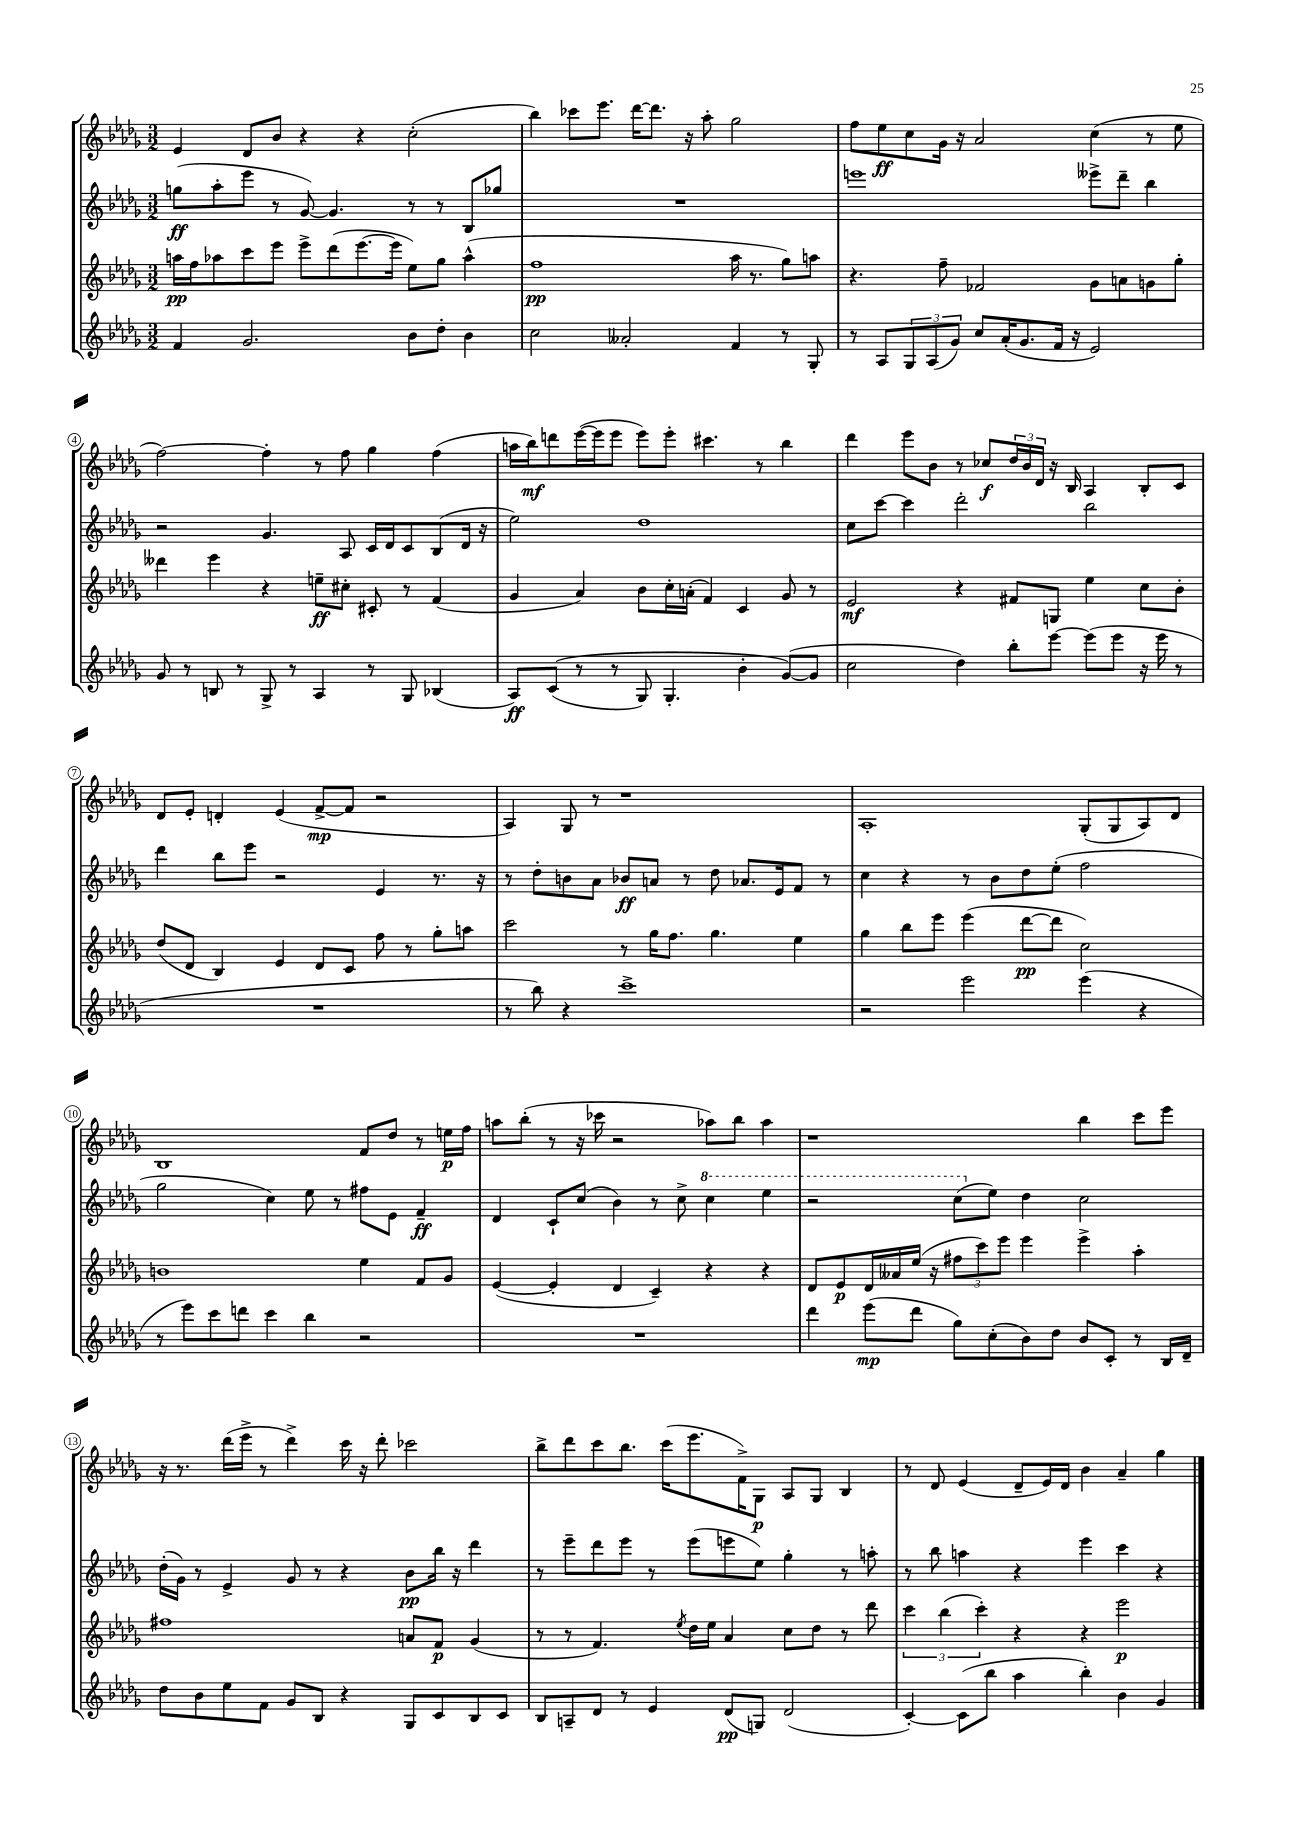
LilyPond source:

<<
\new StaffGroup <<
\new Staff = "s0" {
    \clef treble \key des \major \numericTimeSignature \time 3/2
    ees'4 des'8 bes'8 r4 r4 c''2-.( |
    bes''4) ces'''8 ees'''8. des'''16~ des'''8. r16 aes''8-. ges''2 |
    f''8 ees''8\ff c''8 ges'16 r16 aes'2 c''4( r8 ees''8 |
    f''2~) f''4-. r8 f''8 ges''4 f''4( |
    a''16 bes''16\mf) d'''8 ees'''16~( ees'''16 ees'''8 ees'''8) ees'''8-. cis'''4. r8 bes''4 |
    des'''4 ees'''8 bes'8 r8 ces''8\f \tuplet 3/2 { des''16 bes'16 des'16 } r16 bes16 aes4 bes8-. c'8 |
    des'8 ees'8-. d'4-. ees'4( f'8~->\mp f'8 r2 |
    aes4) ges8 r8 r1 |
    aes1-. ges8-.( ges8 aes8) des'8 |
    bes1 f'8 des''8 r8 e''16\p f''16 |
    a''8 bes''8-.( r8 r16 ces'''16 r2 aes''8) bes''8 aes''4 |
    r1 bes''4 c'''8 ees'''8 |
    r16 r8. des'''16( ees'''16-> r8 des'''4->) c'''16 r16 des'''8-. ces'''2 |
    bes''8-> des'''8 c'''8 bes''8. c'''16( ees'''8. f'16->) ges8\p aes8 ges8 bes4 |
    r8 des'8 ees'4( des'8-- ees'16) des'16 bes'4 aes'4-- ges''4 \bar "|." |
}
\new Staff = "s1" {
    \clef treble \key des \major \numericTimeSignature \time 3/2
    g''8\ff( aes''8-. ees'''8 r8 ges'8~) ges'4. r8 r8 bes8 ges''8 |
    R1. |
    e'''1 eeses'''8-> des'''8-- bes''4 |
    r2 ges'4. aes8 c'16 des'16 c'8 bes8( des'16 r16 |
    ees''2) des''1 |
    c''8 c'''8~ c'''4 des'''2-. bes''2 |
    des'''4 bes''8 ees'''8 r2 ees'4 r8. r16 |
    r8 des''8-. b'8 aes'8 bes'8\ff a'8 r8 des''8 aes'8. ees'16 f'8 r8 |
    c''4 r4 r8 bes'8 des''8 ees''8-.( f''2 |
    ges''2 c''4) ees''8 r8 fis''8 ees'8 f'4--\ff |
    des'4 c'8-! c''8( bes'4) r8 c''8-> \ottava #1 c'''4 ees'''4 |
    r2 c'''8( \ottava #0 ees''8) des''4 c''2 |
    des''16-.( ges'16) r8 ees'4-> ges'8 r8 r4 bes'8\pp bes''16 r16 des'''4 |
    r8 ees'''8-- des'''8 ees'''8 r8 ees'''8( e'''8 ees''8) ges''4-. r8 a''8-. |
    r8 bes''8 a''4 r4 ees'''4 c'''4 r4 \bar "|." |
}
\new Staff = "s2" {
    \clef treble \key des \major \numericTimeSignature \time 3/2
    a''16\pp f''16 aes''8 c'''8 ees'''8 ees'''8-> des'''8( ees'''8.~ ees'''16 ees''8) ges''8 aes''4-^( |
    f''1\pp aes''16 r8. ges''8) a''8 |
    r4. f''8-- fes'2 ges'8 a'8 g'8 ges''8-. |
    deses'''4 ees'''4 r4 e''8--\ff cis''8-. cis'8-. r8 f'4( |
    ges'4 aes'4) bes'8 c''16-. a'16-.( f'4) c'4 ges'8 r8 |
    ees'2\mf r4 fis'8 g8 ees''4 c''8 bes'8-. |
    des''8( des'8 bes4) ees'4 des'8 c'8 f''8 r8 ges''8-. a''8 |
    c'''2 r8 ges''16 f''8. ges''4. ees''4 |
    ges''4 bes''8 ees'''8 ees'''4( des'''8~\pp des'''8 c''2) |
    b'1 ees''4 f'8 ges'8 |
    ees'4~( ees'4-. des'4 c'4--) r4 r4 |
    des'8 ees'8\p des'16 aeses'16 ees''16( r16 \tuplet 3/2 { fis''8 c'''8) ees'''8 } ees'''4 ees'''4-> aes''4-. |
    fis''1 a'8 f'8\p ges'4( |
    r8 r8 f'4.) \acciaccatura { ees''8 } des''16 ees''16 aes'4 c''8 des''8 r8 des'''8 |
    \tuplet 3/2 { c'''4 bes''4( c'''4-.) } r4 r4 ees'''2\p \bar "|." |
}
\new Staff = "s3" {
    \clef treble \key des \major \numericTimeSignature \time 3/2
    f'4 ges'2. bes'8 des''8-. bes'4 |
    c''2 aeses'2-. f'4 r8 ges8-. |
    r8 aes8 \tuplet 3/2 { ges8 aes8( ges'8) } c''8 aes'16-.( ges'8. f'16 r16 ees'2) |
    ges'8 r8 b8 r8 ges8-> r8 aes4 r8 ges8 bes4( |
    aes8\ff) c'8(\( r8 r8 ges8) ges4.-. bes'4-. ges'8~(\) ges'8 |
    c''2 des''4) bes''8-. ees'''8~ ees'''8( ees'''8 r16 ees'''16 r8 |
    R1. |
    r8 bes''8) r4 c'''1-> |
    r2 ees'''2 ees'''4( r4 |
    r8 ees'''8) c'''8 d'''8 c'''4 bes''4 r2 |
    R1. |
    des'''4 ees'''8\mp( des'''8 ges''8) c''8-.( bes'8) des''8 bes'8 c'8-. r8 bes16 des'16-- |
    des''8 bes'8 ees''8 f'8 ges'8 bes8 r4 ges8 c'8 bes8 c'8 |
    bes8 a8-- des'8 r8 ees'4 des'8\pp( g8) des'2( |
    c'4~-.) c'8( bes''8 aes''4 bes''4-.) bes'4 ges'4 \bar "|." |
}
>>
>>
\layout { \context { \Score \override BarNumber.stencil = #(make-stencil-circler 0.1 0.3 ly:text-interface::print) } }
